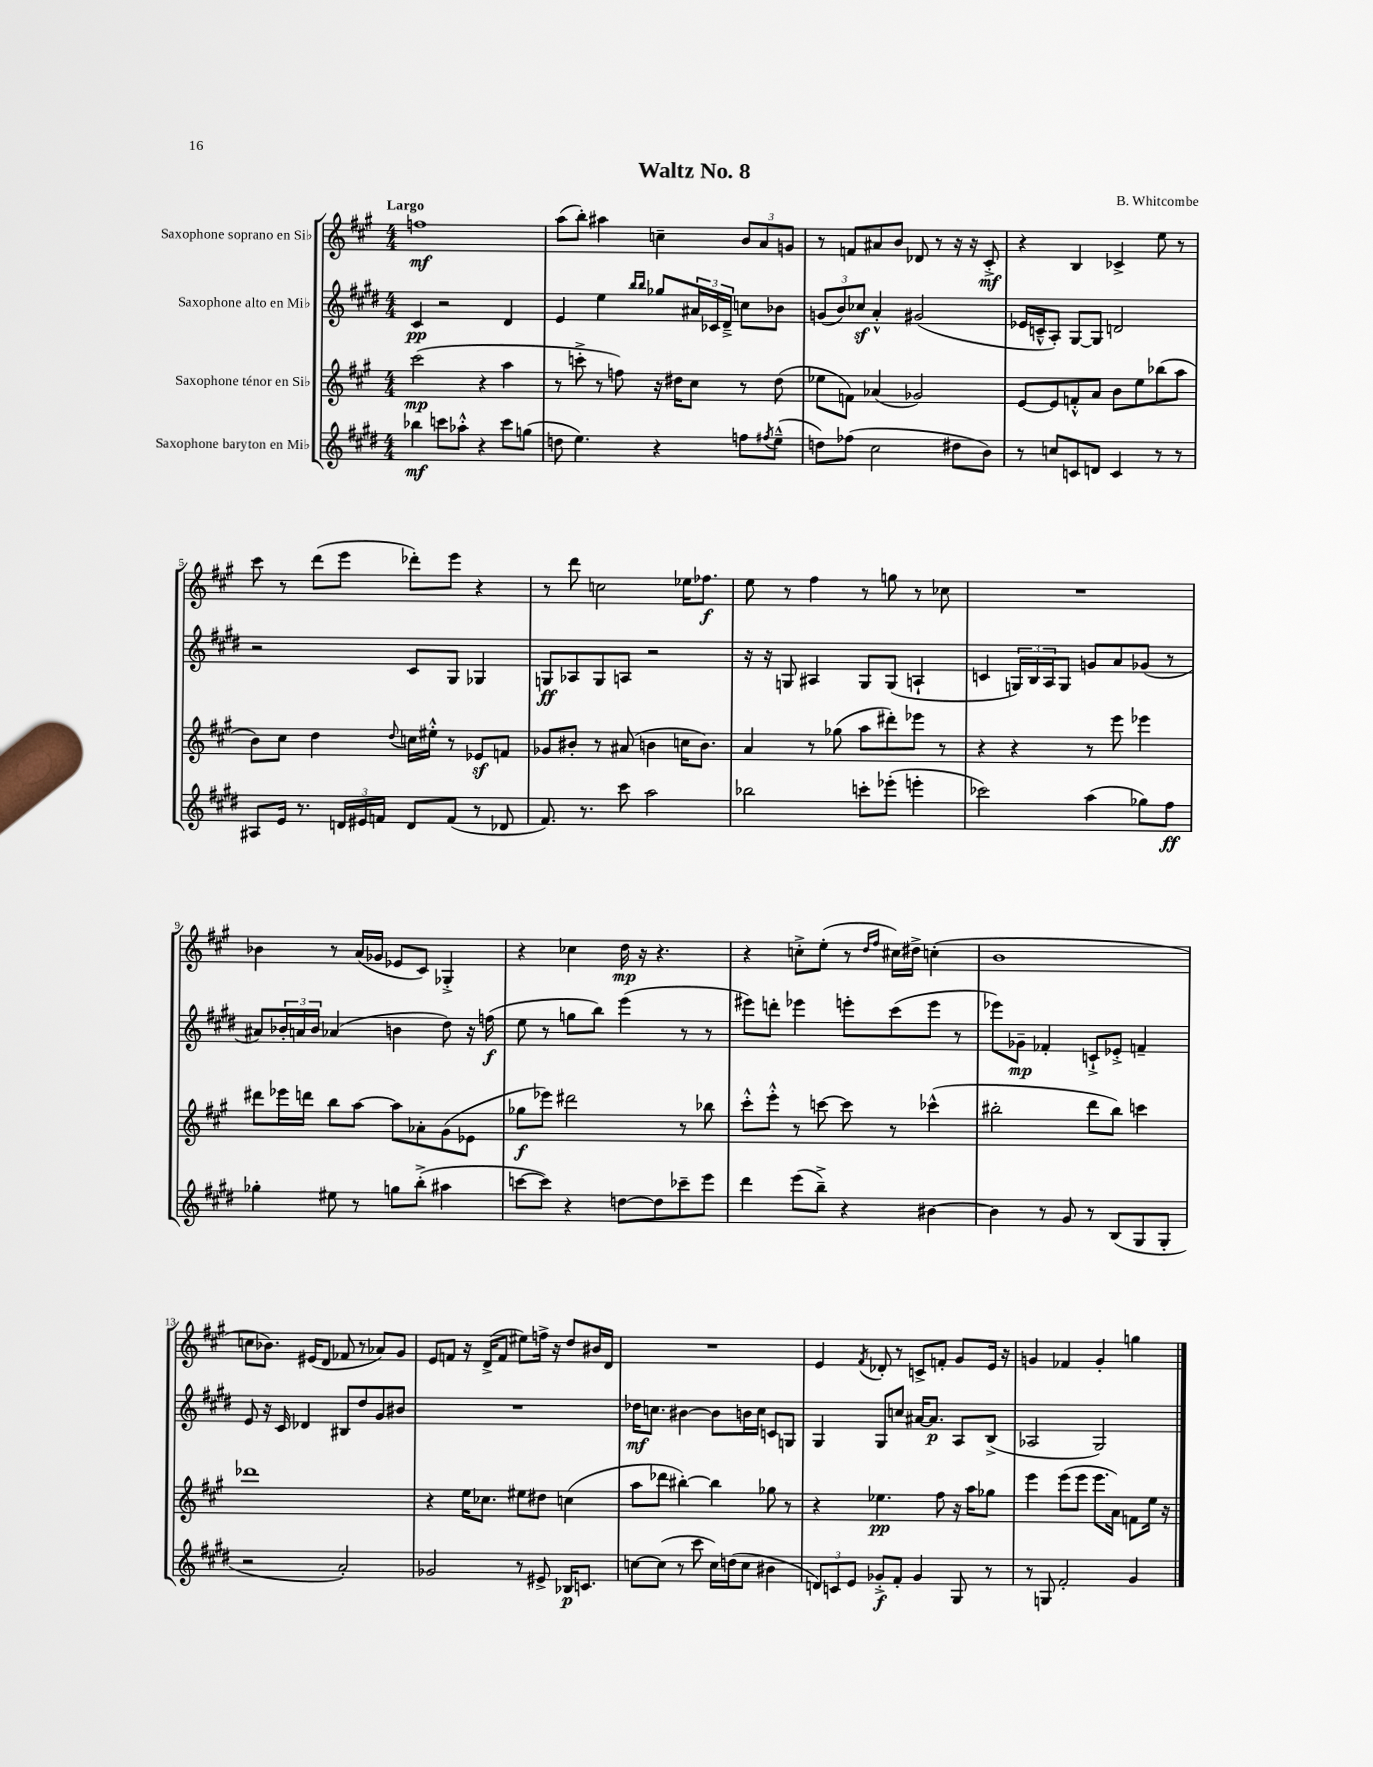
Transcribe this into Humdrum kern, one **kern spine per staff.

**kern	**kern	**kern	**kern
*staff4	*staff3	*staff2	*staff1
*clefG2	*clefG2	*clefG2	*clefG2
*k[f#c#g#d#]	*k[f#c#g#]	*k[f#c#g#d#]	*k[f#c#g#]
*M4/4	*M4/4	*M4/4	*M4/4
4bb-	(2ccc#	4c#	1ff
8ccc	.	2r	.
8aa-'^^	.	.	.
4r	4r	.	.
8ccc	4aa	4d#	.
(8gg	.	.	.
=	=	=	=
8dd	8r	4e	(8aa
4.ee)	8ccc'^	.	8bb')
.	8r	4ee	4aa#
.	8ff)	.	.
.	.	16qqbb	.
.	.	16qqbb	.
4r	16r	8gg-	4cc~
.	16dd#	.	.
.	8cc#	24a#	.
.	.	24c-	.
.	.	24d#~^	.
8ff	8r	8cc	12b
.	.	.	12a
8qff#	.	.	.
(8ee~^^	(8dd#	8b-	.
.	.	.	12g
=	=	=	=
8dd)	8ee-	(12g	8r
.	.	12b)	.
(8ff-	8f)	.	8f
.	.	12cc-	.
2cc#	(4a-	4a'^^	8a#
.	.	.	8b
.	2g-)	(2g#	8d-
.	.	.	8r
8dd#	.	.	16r
.	.	.	16r
8b)	.	.	8c#'^
=	=	=	=
8r	[8e	16e-	4r
.	.	16c~^^	.
8cc	8e]	8A')	.
8c	8f'^^	[8G#	4B
8d	8a	8G#]	.
4c	8b	2d	4c-^
.	8ee	.	.
8r	(8bb-	.	8ee
8r	8aa	.	8r
=	=	=	=
8A#	8b)	2r	8ccc#
16e	8cc#	.	8r
8.r	.	.	.
.	4dd	.	(8ddd
24d	.	.	8eee
24e#	.	.	.
24f	.	.	.
.	8qqdd	.	.
8d	16cc	8c#	8ddd-')
.	16ee#'^^	.	.
(8f	8r	8G#	8eee
8r	8e-	4G-	4r
8d-	8f	.	.
=	=	=	=
8.f#)	8g-	8G	8r
.	8b#'	8A-	8ddd
8.r	.	.	.
.	8r	8G	2cc
8ccc#	(8a#	8A	.
2aa	4b	2r	.
.	16cc	.	16ee-
.	8.b)	.	8.ff-
=	=	=	=
2bb-	4a	16r	8ee
.	.	16r	.
.	.	8G	8r
.	8r	4A#	4ff#
.	(8gg-	.	.
8ccc'	8aa	8G	8r
(8eee-'	8ddd#')	(8G	8gg
4eee'	8eee-	4A`	8r
.	8r	.	8cc-
=	=	=	=
2ccc-)	4r	4c	1r
.	4r	24G)	.
.	.	24B	.
.	.	24A	.
.	.	8G	.
(4aa	8r	8g	.
.	8eee	8a	.
8gg-)	4eee-	(8g-	.
8ff#	.	8r	.
=	=	=	=
4gg-'	8ddd#	8a#)	4b-
.	16eee-	24b-'	.
.	.	24a	.
.	16ddd	.	.
.	.	24b-	.
8ee#	8bb	(4a-	8r
8r	[8aa	.	(16a
.	.	.	16g-
8gg	8aa]	4b	8e-
(8bb'^	8a-'	.	8c#)
4aa#	(8g#	8dd#)	4G-'^
.	8e-	16r	.
.	.	(16ff	.
=	=	=	=
[8ccc	8gg-	8ee	4r
8ccc])	8eee-)	8r	.
4r	2ddd#	8gg	4cc-
.	.	8bb)	.
[8dd	.	(4eee	16dd
.	.	.	16r
8dd]	.	.	4.r
8ccc-~	8r	8r	.
8eee	8bb-	8r	.
=	=	=	=
4ddd#	8ccc#'^^	8eee#)	4r
.	8eee'^^	8ddd'	.
(8eee	8r	4eee-	8cc'^
8bb~^)	[8ccc	.	(8ee'
4r	8ccc]	8eee'	8r
.	.	.	16qqdd
.	.	.	16qqff#
.	8r	(8ccc#	16cc#)
.	.	.	16dd#^
[4b#	(4ccc-^^	8eee	(4cc'
.	.	8r	.
=	=	=	=
4b#]	2bb#'	8eee-)	1b
.	.	8g-~	.
8r	.	4f-'	.
8g#	.	.	.
8r	8ddd	8c`^	.
(8B	8bb#)	8e-'^	.
8G#	4ccc	4f~	.
8G#'	.	.	.
=	=	=	=
2r	1ddd-	8e	8cc
.	.	16r	8.b-)
.	.	16c#	.
.	.	4d-	.
.	.	.	(16e#
.	.	.	8d
2a')	.	8B#	8f-
.	.	8dd#	8r
.	.	8g#	8a-)
.	.	8b#	8g#
=	=	=	=
2g-	4r	1r	8e
.	.	.	8f
.	16ee	.	16r
.	8.cc-	.	(16d^
.	.	.	8f
8r	8ee#	.	8ee#)
8e#^	8dd#	.	16ff^
.	.	.	16r
16B-	(4cc	.	8dd
8.c	.	.	.
.	.	.	16b#
.	.	.	16d
=	=	=	=
[8cc	8aa	16dd-	1r
.	.	8.cc	.
(8cc]	8ddd-	.	.
8r	[4bb#')	[4b#	.
8ccc#	.	.	.
16cc)	4bb#]	8b#]	.
(16dd	.	.	.
8cc	.	16b	.
.	.	16cc	.
4b#	8gg-	8c	.
.	8r	8G	.
=	=	=	=
12d)	4r	4G#	4e
12c	.	.	.
12e	.	.	.
.	.	.	8qf#
8g-'^	4.ee-	8G#	8d-'
8f#'	.	8cc	8r
4g-	.	[16a#	8c^
.	.	8.a#]	.
.	8ff#	.	8f'
8G#	16r	8A	8g#
.	16aa	.	.
8r	8gg-	(8B^	16e
.	.	.	16r
=	=	=	=
8r	4eee	2A-	4g
8G	.	.	.
2f#'	(8eee	.	4f-
.	8eee	.	.
.	8.eee	2G#)	4g'
.	16a)	.	.
4g#	8f	.	4gg
.	16ee	.	.
.	16r	.	.
==	==	==	==
*-	*-	*-	*-
